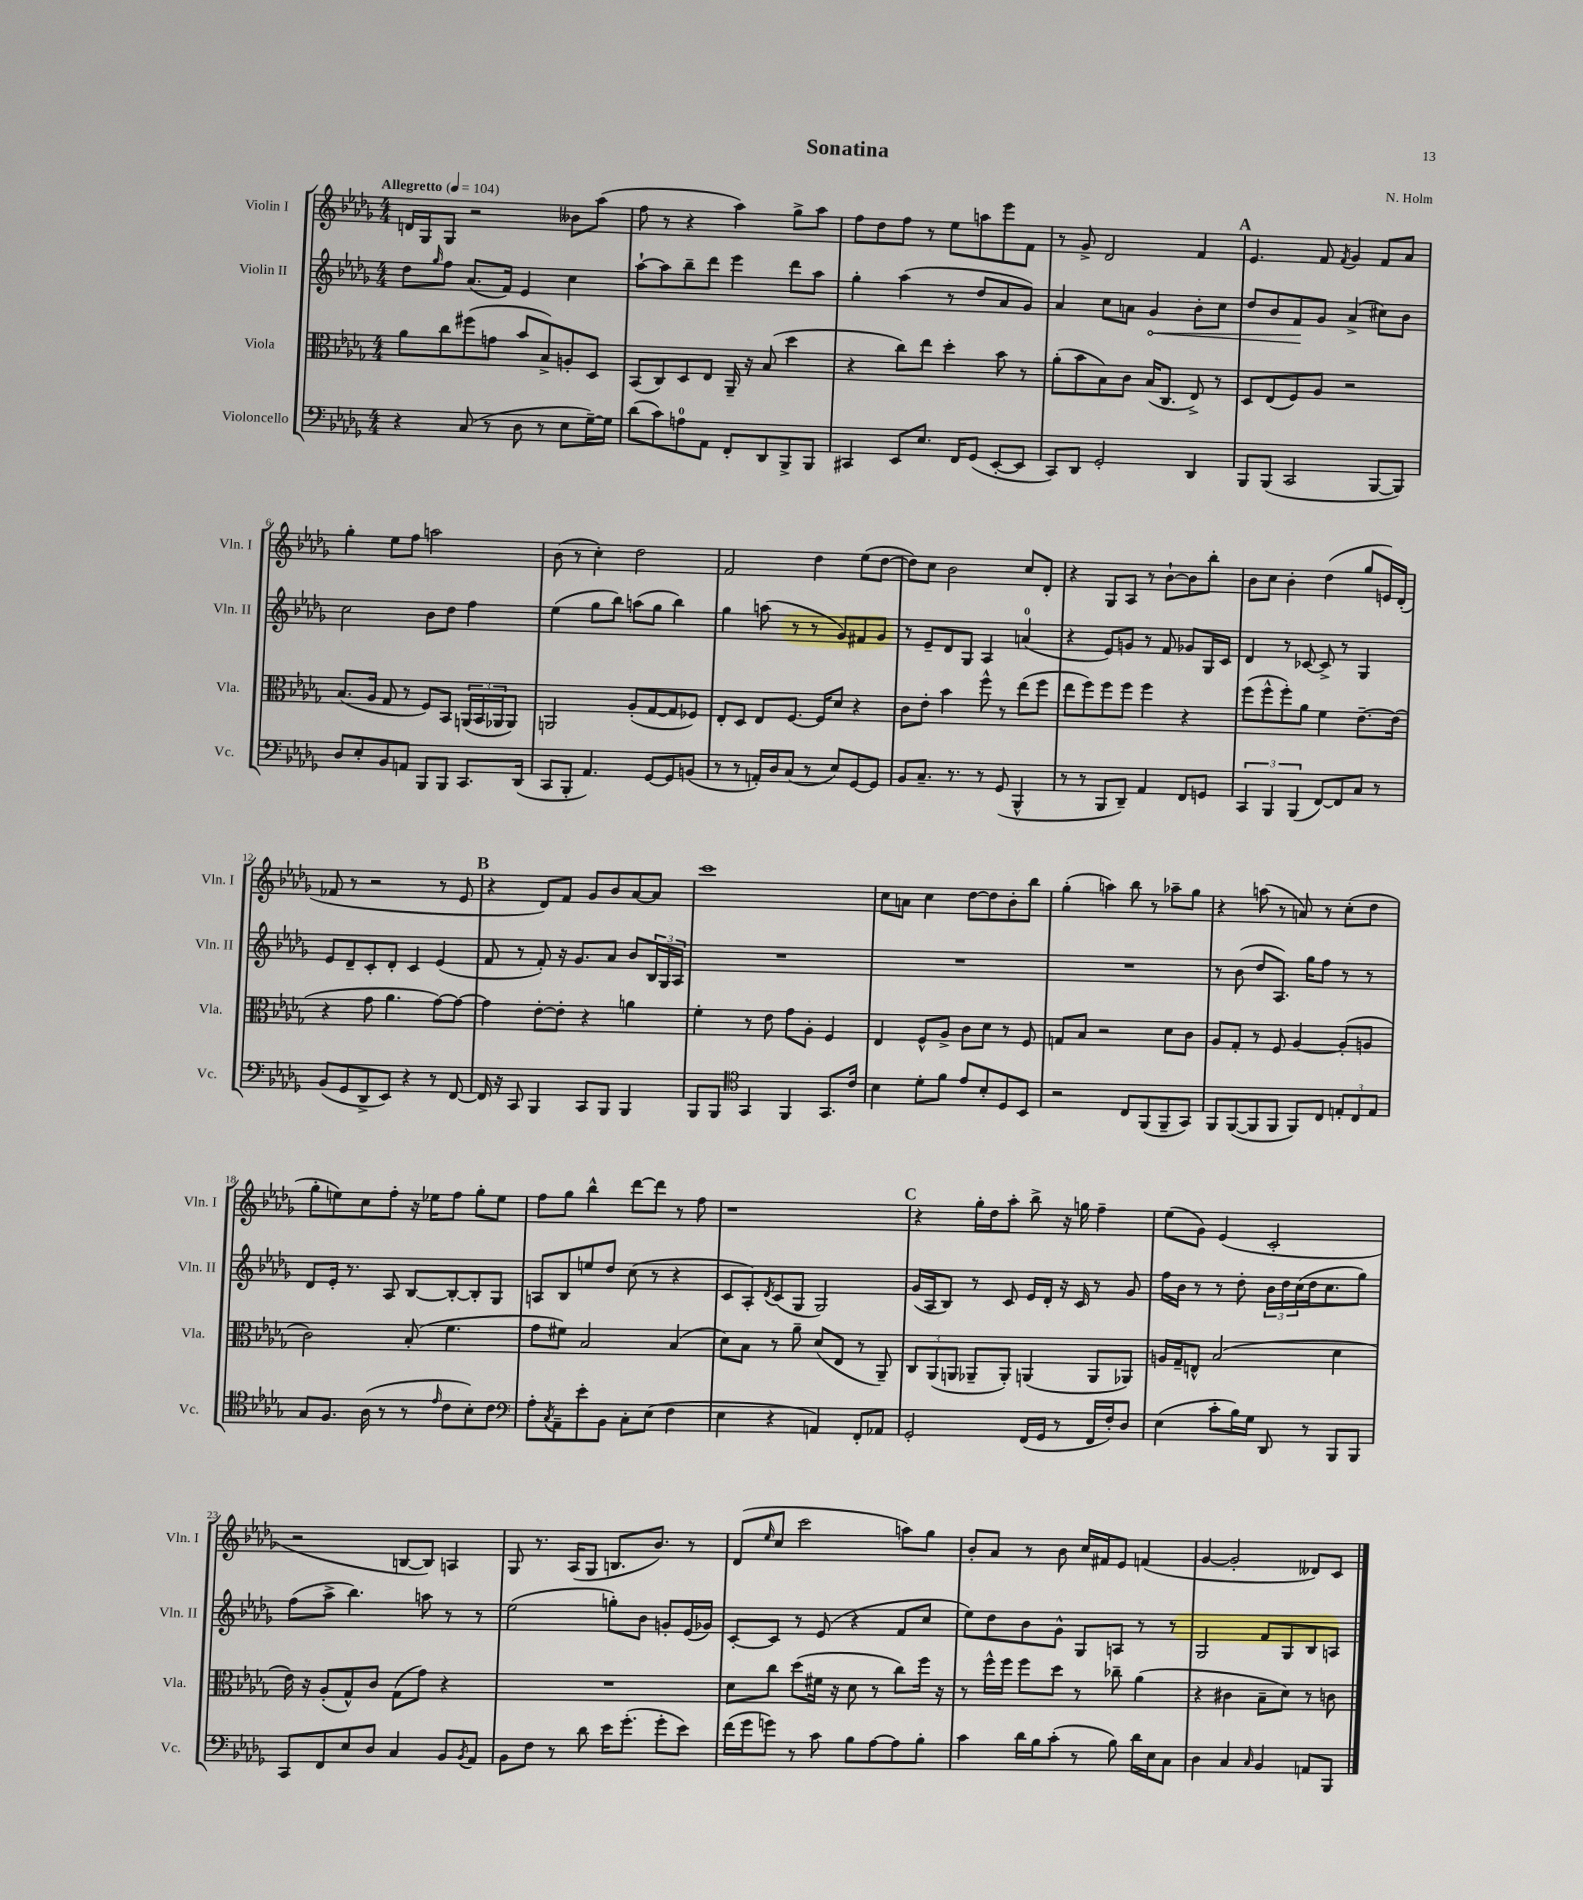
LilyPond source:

\header { title = "Sonatina" composer = "N. Holm" }
<<
\new StaffGroup <<
\new Staff = "s0" \with { instrumentName = "Violin I" shortInstrumentName = "Vln. I" } {
    \clef treble \key des \major \numericTimeSignature \time 4/4 \tempo "Allegretto" 4 = 104
    d'16 ges16 ges8 r2 beses'8 aes''8( |
    f''8 r8 r4 aes''4) ges''8-> aes''8 |
    f''8 des''8 f''8 r8 ees''8 a''8 ees'''8 f'8 |
    r8 ges'8-> des'2 f'4 |
    \mark \markup { \bold "A" } ees'4. f'8 \acciaccatura { f'8 } ges'4 f'8 aes'8 |
    ges''4-. ees''8 f''8 a''2 |
    bes'8( r8 c''4-.) des''2 |
    f'2 des''4 ees''8( des''8~ |
    des''8) c''8 bes'2 c''8 des'8-. |
    r4 ges8 aes8 r8 bes'8~-! bes'8 bes''8-. |
    bes'8 c''8 bes'4-. des''4( ges''8 e'16) des'16-.( |
    fes'8 r8 r2 r8 ees'8 |
    \mark \markup { \bold "B" } r4 des'8) f'8 ges'8 bes'8 aes'8~ aes'8 |
    c'''1 |
    c''8 a'8 c''4 des''8~ des''8 bes'8-. bes''8 |
    ges''4-.( a''4) bes''8 r8 aes''8-- ges''8 |
    r4 a''8( r8 a'8) r8 c''8-.( des''8 |
    ges''8-. e''8) c''8 f''8-. r16 ees''16 f''8 ges''8-. ees''8 |
    f''8 ges''8 bes''4-^ des'''8~ des'''8 r8 f''8 |
    r1 |
    \mark \markup { \bold "C" } r4 ges''16-. des''16 aes''8-. bes''8-> r16 g''16 f''4-- |
    ees''8( ges'8) ees'4( c'2-. |
    r2 b8~ b8) a4 |
    ges8 r8. aes16( ges8 b8. bes'8.) r8 |
    des'8( \grace { ees''16 } c''8 c'''2 a''8) ges''8 |
    bes'8-. aes'8 r8 bes'8 c''16 fis'16 ees'8 f'4( |
    ges'4~ ges'2-. deses'8) c'8 \bar "|." |
}
\new Staff = "s1" \with { instrumentName = "Violin II" shortInstrumentName = "Vln. II" } {
    \clef treble \key des \major \numericTimeSignature \time 4/4
    des''8 \grace { ges''16 } f''8 aes'8.( f'16) ees'4 c''4 |
    aes''8~-! aes''8 bes''8-- des'''8 ees'''4 des'''8 aes''8 |
    ges''4-. aes''4( r8 des''8 aes'8 ges'8) |
    aes'4 c''8 a'8 \once \override Hairpin.circled-tip = ##t ges'4\< bes'8-. c''8 |
    \mark \markup { \bold "A" } des''8 bes'8 f'8\! ges'8 aes'4->( cis''8) bes'8 |
    c''2 bes'8 des''8 f''4 |
    ees''4( ges''8 bes''8) a''8( ges''8 bes''4) |
    ges''4 a''8( r8 r8 ges'8) fis'8 ges'8 |
    r8 ees'8-- des'8 ges8 aes4 a'4-0( |
    r4 ees'8) g'8 r8 f'8 ges'8 ges16 c'16 |
    des'4 r8 ces'8~ ces'8-> r8 ges4 |
    ees'8 des'8-- c'8-. des'8-. c'4 ees'4( |
    \mark \markup { \bold "B" } f'8 r8 f'8-.) r16 ges'8. aes'8 bes'8 \tuplet 3/2 { bes16 ges16 aes16 } |
    R1 |
    R1 |
    R1 |
    r8 bes'8( des''8 aes8.) ges''16 f''8 r8 r8 |
    des'8 ees'16-. r8. aes8 bes8~ bes8~-. bes8-. ges8 |
    a8 bes8 e''8 des''8 c''8( r8 r4 |
    c'8 aes8-.) \acciaccatura { des'8 } c'8( ges8 ges2) |
    \mark \markup { \bold "C" } ges'16( aes16 bes8) r8 c'8 ees'16 des'16-. r16 c'16 r8 ges'8 |
    f''16 bes'16 r8 r8 des''8-. \tuplet 3/2 { bes'16 des''16 c''16( } des''16 c''8. ges''8) |
    f''8( aes''8-> bes''4.) a''8 r8 r8 |
    ees''2( g''8-.) bes'8 g'8-. ees'16( ges'16) |
    c'8~-. c'8 r8 ees'8( r4 f'8 c''8 |
    ees''8) des''8 bes'8 ges'8-^ ges8 a8 r8 r8 |
    ges2 f'8 ges8 bes8 a8 \bar "|." |
}
\new Staff = "s2" \with { instrumentName = "Viola" shortInstrumentName = "Vla." } {
    \clef alto \key des \major \numericTimeSignature \time 4/4
    aes'8 c''8 fis''8( g'8 bes'8 bes8->) a8-. des8 |
    bes,8( c8) des8 ees8 aes,16-- r16 bes8( des''4 |
    r4 c''8) ees''8 des''4-. bes'8 r8 |
    aes'8-.( bes'8 bes8) c'8 bes16( c8. ees8->) r8 |
    \mark \markup { \bold "A" } des8 ees8( f8) aes8 r2 |
    bes8.( aes16 ges8 r8 f8) bes,8 \tuplet 3/2 { a,16( bes,16 aes,16 } aes,8) |
    a,2 aes8-.( ges8~ ges8 fes8) |
    ees8-. des8 ees8 f8.~ f16 des'8 r4 |
    c'8 ees'8-. bes'4 f''8-^ r8 ees''8( f''8 |
    ees''8 f''8) f''8 f''8 f''4 r4 |
    f''8( f''8-^ f''8-.) aes'8 f'4 ees'8.~-- ees'16( |
    r4 ges'8 aes'4. ges'8~) ges'8~ |
    \mark \markup { \bold "B" } ges'4 ees'8~-. ees'8-. r4 a'4 |
    f'4-. r8 ees'8 ges'8 aes8-. f4 |
    ees4 f8-^ aes8-> c'8 des'8 r8 f8 |
    g8 bes8 r2 des'8 c'8 |
    aes8 ges8-. r8 f8 aes4~ aes8-.( a8 |
    c'2) bes8-.( f'4. |
    ges'8 fis'8) bes2 bes4( |
    des'8) bes8 r8 aes'8-- des'8( ees8 r8 aes,8--) |
    \mark \markup { \bold "C" } \tuplet 3/2 { c8 aes,8( a,8 } aes,8-- aes,8-.) a,4( a,8 aes,8) |
    a16 ges16-- e8-^ bes2( des'4 |
    ees'16) r16 aes8-.( ges8-^) c'8 ges8( ges'8) r4 |
    R1 |
    des'8 c''8 des''8( fis'16 r16 des'8 r8 c''8) f''16 r16 |
    r8 f''16-^ f''16 f''8 des''8 r8 ces''8-- aes'4( |
    r4 cis'4 bes8-- des'8) r8 c'8 \bar "|." |
}
\new Staff = "s3" \with { instrumentName = "Violoncello" shortInstrumentName = "Vc." } {
    \clef bass \key des \major \numericTimeSignature \time 4/4
    r4 c8( r8 des8 r8 ees8 ges16~--) ges16 |
    des'8( c'8) a8-0 aes,8 f,8-. des,8 bes,,8-> bes,,8 |
    cis,4 ees,8 ees8. f,16 ges,8( ees,8~-. ees,8 |
    c,8) des,8 ges,2-. des,4 |
    \mark \markup { \bold "A" } bes,,8 bes,,8( c,2 bes,,8~ bes,,8) |
    des8 ees8-. bes,8 a,8 bes,,8 bes,,8 c,8. des,16( |
    c,8 bes,,8-. aes,4.) ges,8~ ges,8 b,8( |
    r8 r8 a,16-.) des16 c8( r8 ees8) ges,8~ ges,8 |
    bes,8 c8.-- r8. r8 ges,8( bes,,4-^ |
    r8 r8 bes,,8 des,8--) aes,4 f,8 g,8 |
    \tuplet 3/2 { c,4 bes,,4 bes,,4( } f,8~) f,8 c8 r8 |
    bes,8( ges,8 des,8-> ees,8) r4 r8 f,8~ |
    \mark \markup { \bold "B" } f,16 r16 c,8 bes,,4 c,8 bes,,8 bes,,4 |
    bes,,8 bes,,8 \clef tenor ges,4 f,4 ges,8. c'16 |
    bes4 des'8-. f'8 ees'8 bes8-. des8 bes,8 |
    r2 c8 f,8( f,8-- ges,8) |
    f,8 f,8~( f,8 f,8 f,8) c8 \tuplet 3/2 { e8-. c8 e8 } |
    ges8 f8. aes16( r8 r8 \grace { ees'16 } c'8 bes8-.) c'8 |
    \clef bass aes8-. \acciaccatura { c8 } aes,8-- ees'8-. bes,8 c8-. ees8( f4 |
    ees4 r4 a,4) f,8-. aes,8 |
    \mark \markup { \bold "C" } ges,2-. f,16( ges,16 r8 f,16 f16-.) des8 |
    ees4( c'8-. bes16) ges16 des,8 r8 bes,,8 bes,,8 |
    c,8 f,8 ees8 des8 c4 bes,8 \acciaccatura { bes,8 } aes,8 |
    bes,8 f8 r8 des'8 ees'16 ges'8.-.( ges'8-. ees'8) |
    f'16( ges'16 g'8) r8 c'8 bes8 aes8~ aes8 bes8-. |
    c'4 des'16 bes16 c'8-.( r8 bes8) des'16 ees16 c8 |
    des4 c4 \grace { c16 } bes,4 a,8 bes,,8 \bar "|." |
}
>>
>>
